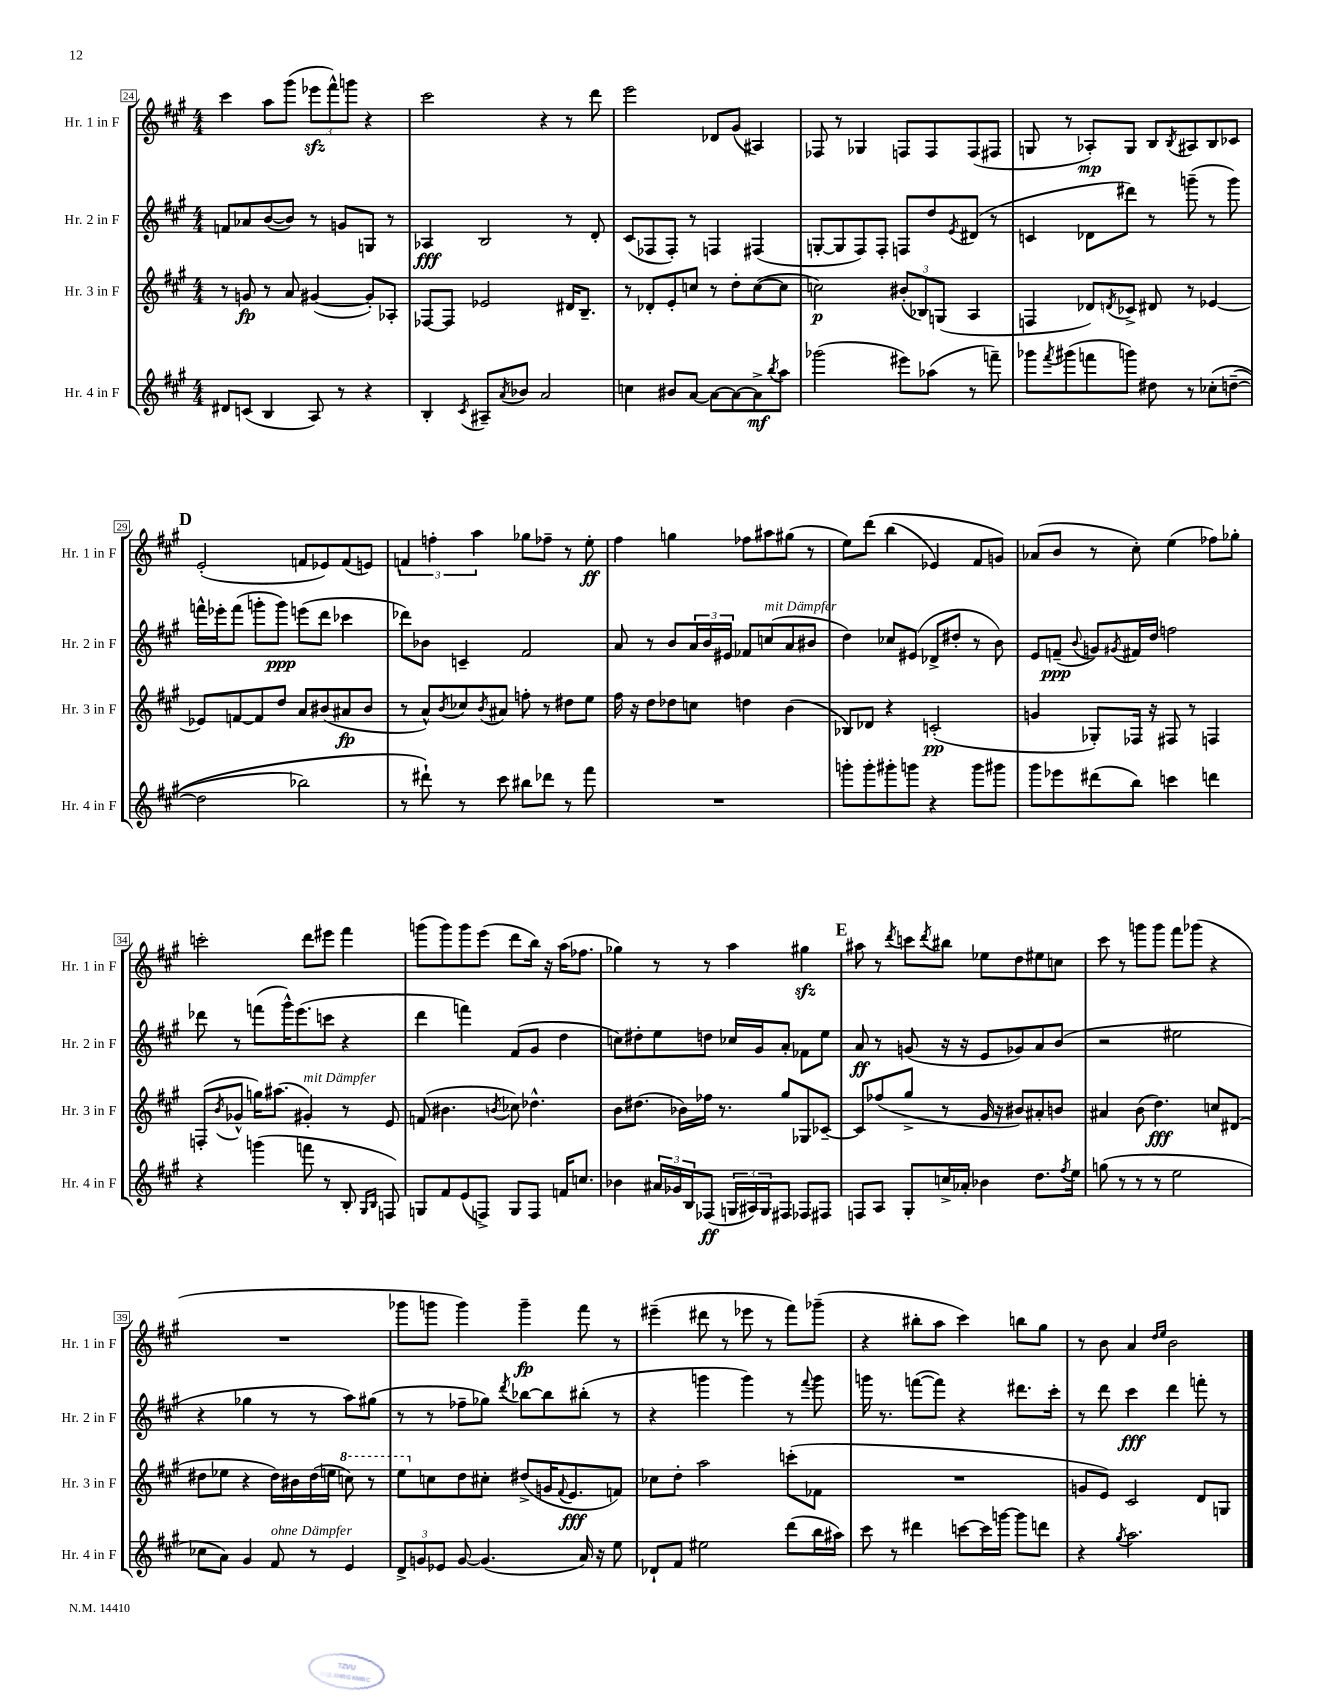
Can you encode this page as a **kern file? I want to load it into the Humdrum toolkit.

**kern	**kern	**kern	**kern
*staff4	*staff3	*staff2	*staff1
*clefG2	*clefG2	*clefG2	*clefG2
*k[f#c#g#]	*k[f#c#g#]	*k[f#c#g#]	*k[f#c#g#]
*M4/4	*M4/4	*M4/4	*M4/4
8d#	8r	8f	4ccc#
(8c	8g	8a-	.
4B	8r	([8b	8aa
.	8a	8b])	(8ggg#
8A)	([4g#	8r	12eee-
.	.	.	12fff#^^)
8r	.	8g	.
.	.	.	12ggg
4r	8g#'])	8G	4r
.	8A-'	8r	.
=	=	=	=
4B'	[8F-	4A-	2ccc#
.	8F-]	.	.
8qc#	.	.	.
8A#~	2e-	2B	.
8qa	.	.	.
8b-	.	.	.
2a	.	.	4r
.	16d#	8r	8r
.	8.B~	.	.
.	.	8d'	8ddd
=	=	=	=
4cc	8r	(8c#	2eee
.	8d-'	8F-	.
8b#	8e'	8F-')	.
[8a	8cc	8r	.
8a_	8r	4F	8d-
8a_	8dd'	.	(8g#
8a^]	([8cc	(4F#	4A#)
8qbb	.	.	.
8aa	8cc]	.	.
=	=	=	=
(2ggg-	2cc)	[8G'	8F-
.	.	8G]	8r
.	.	8F#)	4G-
.	.	8F#'	.
8eee#)	(12b#'	8F	8F
.	12B-)	.	.
(8aa-	.	8dd	8F
.	(12G	.	.
.	.	8qe	.
8r	4A	(8d#	(8F
8fff~)	.	8r	8F#
=	=	=	=
8ggg-	4F	4c	8G
8qfff#	.	.	.
(8ggg#	.	.	8r
8fff	8d-)	8d-	8A-')
.	8qd	.	.
8ggg)	8c-^	8ddd#)	8G
8dd#	8d#	8r	8B
.	.	.	8qB
8r	8r	(8ggg~	8A#
&(8cc-'	[4e-	8r	8B
([8dd~	.	8ggg)	8c-
=	=	=	=
2dd]	8e-]	16fff^^	(2e'
.	.	16eee-'	.
.	[8f	(8fff	.
.	8f]	8ggg'	.
.	8dd	8ggg)	.
2bb-)	8a	(8eee	8f
.	(8b#	8ddd	8e-)
.	8a#	4ccc-	(8f
.	8b#	.	8e)
=	=	=	=
8r	8r	8ddd-)	6f
8ddd#`&)	8a^^)	8b-	.
.	.	.	6ff'
.	8qb	.	.
8r	8cc-	4c~	.
.	.	.	6aa
.	8qb	.	.
8ccc#	8a#	.	.
8bb#	8ff'	2f#	8gg-
8ddd-	8r	.	8ff-~
8r	8dd#	.	8r
8fff#	8ee	.	8ee'
=	=	=	=
1r	16ff#	8a	4ff#
.	16r	.	.
.	8dd	8r	.
.	8dd-	8b	4gg
.	8cc	24a	.
.	.	24b	.
.	.	24e#	.
.	4dd	8f-	8ff-
.	.	(8cc	8aa#
.	(4b	8a	(8gg#
.	.	8b#	8r
=	=	=	=
8ggg'	8B-)	4dd)	8ee)
8ggg'	8d-	.	&(8ddd
8ggg#'	4r	8cc-	(4bb
8ggg	.	(8e#	.
4r	(2c'	8d-^	4e-)
.	.	8dd#'	.
8ggg	.	8r	8f#
8ggg#	.	8b)	8g&)
=	=	=	=
8ggg#	4g	8e	(8a-
8eee-	.	(8f~	8b
.	.	8qqb	.
(8ddd#	8G-')	8g)	8r
.	.	8qg#	.
8bb)	16F-	16f#	8cc#')
.	16r	16dd	.
4ccc	8F#	2ff	(4ee
.	8r	.	.
4ddd	4F	.	8ff-)
.	.	.	8gg-'
=	=	=	=
4r	(8F'	8ddd-	2ccc'
.	8qb	.	.
.	8g-^^	8r	.
(4ggg	16gg)	(8fff	.
.	(8.aa#	.	.
.	.	16ggg#^^)	.
.	.	(8.eee	.
8fff	4g#')	.	8ddd
8r	.	8ccc	8eee#
8B'	8r	4r	4fff#
16qqG#	.	.	.
16qqB	.	.	.
8F)	8e	.	.
=	=	=	=
8G	(8f	4ddd	(8ggg
8f#	4.b#	.	8ggg)
(8e	.	4fff)	8ggg
8F^)	.	.	(8eee
.	8qb	.	.
8G	8cc-)	(8f#	8ddd
8F	4.dd-^^	8g#	16bb)
.	.	.	16r
16f	.	4dd	(16aa
8.cc	.	.	8.ff-
=	=	=	=
4b-	8b	8cc)	4gg-)
.	(8.dd#	8dd#'	.
24a#	.	8ee	8r
24g-	.	.	.
.	16b-)	.	.
24B	.	.	.
(8F-	16ff-	8dd	8r
.	8.r	.	.
24G	.	16cc-	4aa
24A#)	.	.	.
.	.	16g#	.
24G	.	.	.
8F#	8gg#	8a'	.
8F-	8G-	8f-	4gg#
8F#	[8c-~	8ee	.
=	=	=	=
8F	8c-]	8a	8aa#
8A	(8ff-	8r	8r
.	.	.	8qddd
8G#'	8gg#^	(8g	8ccc
.	.	.	8qddd
16cc^	8r	16r	8bb#
16a-'	.	16r	.
4b-	16g#	8e	8ee-
.	16r	.	.
.	8b#)	8g-)	8dd
8.dd	8a#'	8a	8ee#
.	8b	(8b	8cc
8qff#	.	.	.
16ee	.	.	.
=	=	=	=
(8gg	4a#	2r	8ccc#
8r	.	.	8r
8r	(8b	.	8ggg
8r	4.dd)	.	8ggg
2ee	.	2ee#	8fff#
.	.	.	(8ggg-
.	8cc	.	4r
.	(8d#	.	.
=	=	=	=
8cc-	8dd#	4r	1r
8a)	8ee-	.	.
4g#	4r	4gg-	.
8f#	16dd#)	8r	.
.	16b#	.	.
8r	(16dd#	8r	.
.	16ee	.	.
4e	8ccc)	8aa)	.
.	8r	(8gg#	.
=	=	=	=
12d^	8eee	8r	8ggg-
12g	.	.	.
.	8cc	8r	8ggg
12e-	.	.	.
[8g	8dd	8ff-~	4ggg)
(4.g]	8cc#'	8gg-)	.
.	.	8qddd	.
.	(8dd#^	[8bb-	4ggg~
.	16g	8bb-]	.
.	8qqf#	.	.
.	8.e	.	.
16a)	.	(8bb#'	8fff#
16r	.	.	.
8ee	8f)	8r	8r
=	=	=	=
8d-`	8cc-	4r	(4eee#~
8f#	8dd'	.	.
2ee#	2aa	4ggg	8ddd#
.	.	.	8r
.	.	4ggg)	8eee-
.	.	.	8r
(8ddd	(8ccc'	8r	8fff#)
.	.	8qqfff#	.
16bb	8f-	8ggg	(8ggg-~
16aa#)	.	.	.
=	=	=	=
8ccc#	1r	16ggg	4r
.	.	8.r	.
8r	.	.	.
4ddd#	.	([8fff	8bb#'
.	.	8fff])	8aa
[8ccc	.	4r	4ccc#)
16ccc]	.	.	.
[16ggg	.	.	.
8ggg]	.	8.ddd#	8bb
8ddd	.	.	8gg#
.	.	16ccc#'	.
=	=	=	=
4r	8g	8r	8r
.	8e)	8ddd	8b
8qgg#	.	.	.
2.aa	2c#	4ccc#	4a
.	.	.	16qqdd
.	.	.	16qqee
.	.	4ddd	2b
.	8d	8fff'	.
.	8G	8r	.
==	==	==	==
*-	*-	*-	*-
